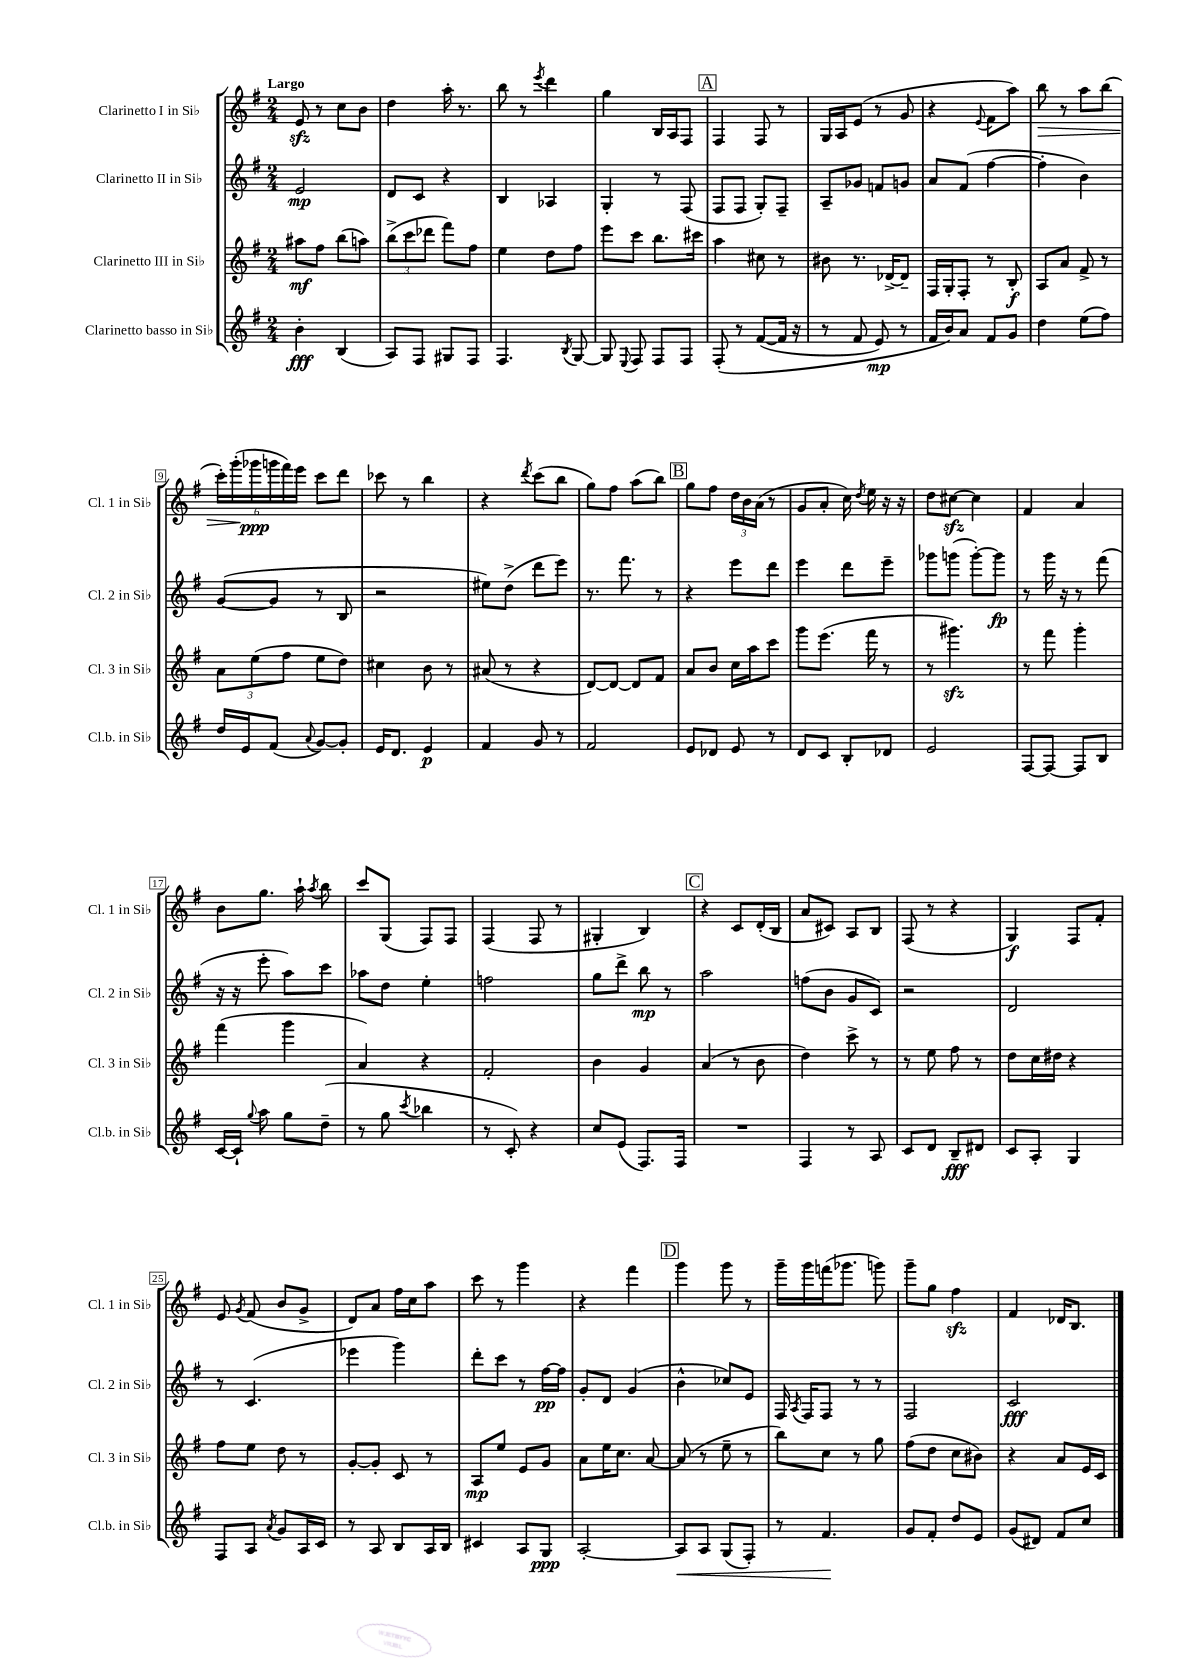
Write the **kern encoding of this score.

**kern	**dynam	**kern	**dynam	**kern	**dynam	**kern	**dynam
*part4	*part4	*part3	*part3	*part2	*part2	*part1	*part1
*staff4	*staff4	*staff3	*staff3	*staff2	*staff2	*staff1	*staff1
*I"Clarinetto basso in Si♭	*	*I"Clarinetto III in Si♭	*	*I"Clarinetto II in Si♭	*	*I"Clarinetto I in Si♭	*
*I'Cl.b. in Si♭	*	*I'Cl. 3 in Si♭	*	*I'Cl. 2 in Si♭	*	*I'Cl. 1 in Si♭	*
*clefG2	*	*clefG2	*	*clefG2	*	*clefG2	*
*k[f#]	*	*k[f#]	*	*k[f#]	*	*k[f#]	*
*M2/4	*	*M2/4	*	*M2/4	*	*M2/4	*
=1	=1	=1	=1	=1	=1	=1	=1
!	!	!	!	!	!	!LO:TX:a:B:t=Largo	!
4b'\	fff	8aa#X\L	mf	2e/	mp	8ezz/	.
.	.	8ff#\J	.	.	.	8r	.
(4B/	.	(8bb\L	.	.	.	8cc\L	.
.	.	8aan\J)	.	.	.	8b\J	.
=2	=2	=2	=2	=2	=2	=2	=2
8A/L)	.	(12bb^\L	.	8d/L	.	4dd\	.
.	.	12ccc\	.	.	.	.	.
8F#/J	.	.	.	8c/J	.	.	.
.	.	12ddd-X\J	.	.	.	.	.
8G#X/L	.	8fff#\L)	.	4r	.	16aa'\	.
.	.	.	.	.	.	8.r	.
8F#/J	.	8ff#\J	.	.	.	.	.
=3	=3	=3	=3	=3	=3	=3	=3
4.F#/	.	4ee\	.	4B/	.	8bb\	.
.	.	.	.	.	.	8r	.
.	.	.	.	.	.	8qeee/	.
.	.	8dd\L	.	4A-X/	.	4ddd\	.
8qB/	.	.	.	.	.	.	.
[8G/	.	8ff#\J	.	.	.	.	.
=4	=4	=4	=4	=4	=4	=4	=4
8G/]	.	8eee\L	.	4G'/	.	4gg\	.
8qqE/	.	.	.	.	.	.	.
8F#/	.	8ccc\J	.	.	.	.	.
8F#/L	.	8.bb\L	.	8r	.	16B/LL	.
.	.	.	.	.	.	16A/J	.
8F#/J	.	.	.	(8F#/	.	8F#/J	.
.	.	16ccc#X\Jk	.	.	.	.	.
!!LO:REH:place=s1:t=A
=5	=5	=5	=5	=5	=5	=5	=5
(8F#'/	.	4aa\	.	8F#/L	.	4F#/	.
8r	.	.	.	8F#/J	.	.	.
([8f#/L	.	8cc#X\	.	8G'/L)	.	8F#/	.
16f#/Jk]	.	8r	.	8F#~/J	.	8r	.
16r	.	.	.	.	.	.	.
=6	=6	=6	=6	=6	=6	=6	=6
8r	.	8b#X\	.	8A~/L	.	16G/LL	.
.	.	.	.	.	.	16A/J	.
8f#/	.	8.r	.	8g-X/J	.	(8e/J	.
8e/)	mp	.	.	8fn/L	.	8r	.
.	.	[16d-X^/KL	.	.	.	.	.
8r	.	8d-~/J]	.	8gn/J	.	8g/	.
=7	=7	=7	=7	=7	=7	=7	=7
16f#/LL	.	16F#/LL	.	8a/L	.	4r	.
16b/J)	.	16G'/J	.	.	.	.	.
8a/J	.	8F#'/J	.	(8f#/J	.	.	.
.	.	.	.	.	.	8qqe/	.
8f#/L	.	8r	.	[4ff#\	.	8f#\L	.
8g/J	.	8B'/	f	.	.	8aa\J)	.
=8	=8	=8	=8	=8	=8	=8	=8
!	!	!	!	!	!	!	!LO:HP:b
4dd\	.	8A/L	.	4ff#'\]	.	8bb\	>
.	.	8a/J	.	.	.	8r	.
(8ee\L	.	8f#^/	.	4b\)	.	8aa\L	.
8ff#\J)	.	8r	.	.	.	(8bb\J	.
!!LO:LB:g=z
=9	=9	=9	=9	=9	=9	=9	=9
16dd/LL	.	12a\L	.	([8g/L	.	24ccc'\LL)	.
.	.	.	.	.	.	(24ggg'\	.
16e/J	.	.	.	.	.	.	.
.	.	(12ee\	.	.	.	24ggg-X\	] ppp
(8f#/J	.	.	.	8g/J]	.	24gggn\	.
.	.	12ff#\J	.	.	.	24fff#\)	.
.	.	.	.	.	.	24eee\JJ	.
8qqa/	.	.	.	.	.	.	.
[8g/L)	.	8ee\L	.	8r	.	8ccc\L	.
8g'/J]	.	8dd\J)	.	8B/	.	8ddd\J	.
=10	=10	=10	=10	=10	=10	=10	=10
16e/KL	.	4cc#X\	.	2r	.	8ccc-X\	.
8.d/J	.	.	.	.	.	.	.
.	.	.	.	.	.	8r	.
4e/	p	8b\	.	.	.	4bb\	.
.	.	8r	.	.	.	.	.
=11	=11	=11	=11	=11	=11	=11	=11
4f#/	.	(8a#X/	.	8ee#X\L)	.	4r	.
.	.	8r	.	(8dd^\J	.	.	.
.	.	.	.	.	.	8qddd/	.
8g/	.	4r	.	8ddd\L	.	(8ccc\L	.
8r	.	.	.	8eee\J)	.	8bb\J	.
=12	=12	=12	=12	=12	=12	=12	=12
2f#/	.	[8d/L)	.	8.r	.	8gg\L)	.
.	.	8d/J_	.	.	.	8ff#\J	.
.	.	.	.	8.fff#\	.	.	.
.	.	8d/L]	.	.	.	(8aa\L	.
.	.	8f#/J	.	8r	.	8bb\J)	.
!!LO:REH:place=s1:t=B
=13	=13	=13	=13	=13	=13	=13	=13
8e/L	.	8a/L	.	4r	.	8gg\L	.
8d-X/J	.	8b/J	.	.	.	8ff#\J	.
8e/	.	16cc\LL	.	8eee\L	.	24dd\LL	.
.	.	.	.	.	.	24b\	.
.	.	16aa\J	.	.	.	.	.
.	.	.	.	.	.	(24a\JJ	.
8r	.	8ccc\J	.	8ddd\J	.	8r	.
=14	=14	=14	=14	=14	=14	=14	=14
8d/L	.	8ggg\L	.	4eee\	.	8g/L	.
8c/J	.	(8.eee\J	.	.	.	8a'/J	.
8B'/L	.	.	.	8ddd\L	.	16cc\)	.
.	.	.	.	.	.	8qdd/	.
.	.	16fff#\	.	.	.	16ee\	.
8d-X/J	.	8r	.	8eee~\J	.	16r	.
.	.	.	.	.	.	16r	.
=15	=15	=15	=15	=15	=15	=15	=15
2e/	.	8r	.	8ggg-X\L	.	8dd\L	.
.	.	4.ggg#Xzz\)	.	(8gggn\J	.	[8cc#Xzz\J	.
.	.	.	.	[8ggg'\L)	.	4cc#\]	.
.	.	.	.	8ggg\J]	fp	.	.
=16	=16	=16	=16	=16	=16	=16	=16
[8F#/L	.	8r	.	8r	.	4f#/	.
8F#/J_	.	8fff#\	.	16ggg\	.	.	.
.	.	.	.	16r	.	.	.
8F#/L]	.	4ggg'\	.	8r	.	4a/	.
8B/J	.	.	.	(8fff#\	.	.	.
!!LO:LB:g=z
=17	=17	=17	=17	=17	=17	=17	=17
[16c/LL	.	(4fff#\	.	16r	.	8b\L	.
16c`/JJ]	.	.	.	16r	.	.	.
8qqgg/	.	.	.	.	.	.	.
8aa\	.	.	.	8eee'\	.	8.gg\J	.
8gg\L	.	4ggg\	.	8aa\L)	.	.	.
.	.	.	.	.	.	16aa`\	.
.	.	.	.	.	.	8qaa/	.
(8dd~\J	.	.	.	8ccc\J	.	8bb\	.
=18	=18	=18	=18	=18	=18	=18	=18
8r	.	4a/)	.	8aa-X\L	.	8ccc/L	.
8gg\	.	.	.	8dd\J	.	(8G/J	.
8qccc/	.	.	.	.	.	.	.
4bb-X\	.	4r	.	4ee'\	.	8F#/L)	.
.	.	.	.	.	.	8F#/J	.
=19	=19	=19	=19	=19	=19	=19	=19
8r	.	2f#'/	.	2ffn\	.	(4F#/	.
8c'/)	.	.	.	.	.	.	.
4r	.	.	.	.	.	8F#/	.
.	.	.	.	.	.	8r	.
=20	=20	=20	=20	=20	=20	=20	=20
8cc/L	.	4b\	.	8gg\L	.	4G#X'/	.
(8e/J	.	.	.	8ddd^\J	.	.	.
8.F#/L)	.	4g/	.	8bb\	mp	4B/)	.
.	.	.	.	8r	.	.	.
16F#/Jk	.	.	.	.	.	.	.
!!LO:REH:place=s1:t=C
=21	=21	=21	=21	=21	=21	=21	=21
2r	.	(4a/	.	2aa\	.	4r	.
.	.	8r	.	.	.	8c/L	.
.	.	8b\	.	.	.	(16d'/L	.
.	.	.	.	.	.	16B/JJ	.
=22	=22	=22	=22	=22	=22	=22	=22
4F#/	.	4dd\)	.	(8ffn\L	.	8a/L	.
.	.	.	.	8b\J	.	8c#X/J)	.
8r	.	8ccc^\	.	8g/L	.	8A/L	.
8A/	.	8r	.	8c/J)	.	8B/J	.
=23	=23	=23	=23	=23	=23	=23	=23
8c/L	.	8r	.	2r	.	(8F#/	.
8d/J	.	8ee\	.	.	.	8r	.
8B~/L	fff	8ff#\	.	.	.	4r	.
8d#X/J	.	8r	.	.	.	.	.
=24	=24	=24	=24	=24	=24	=24	=24
8c/L	.	8dd\L	.	2d/	.	4G/)	f
8A'/J	.	16cc\L	.	.	.	.	.
.	.	16dd#X\JJ	.	.	.	.	.
4G/	.	4r	.	.	.	8F#/L	.
.	.	.	.	.	.	8f#'/J	.
!!LO:LB:g=z
=25	=25	=25	=25	=25	=25	=25	=25
8F#/L	.	8ff#\L	.	8r	.	8e/	.
.	.	.	.	.	.	8qg/	.
8A/J	.	8ee\J	.	(4.c/	.	(8f#/	.
8qa/	.	.	.	.	.	.	.
8g/L	.	8dd\	.	.	.	8b/L	.
16A/L	.	8r	.	.	.	8g^/J	.
16c/JJ	.	.	.	.	.	.	.
=26	=26	=26	=26	=26	=26	=26	=26
8r	.	[8g'/L	.	4eee-X\	.	8d/L)	.
8A/	.	8g'/J]	.	.	.	8a/J	.
8B/L	.	8c/	.	4ggg\)	.	16ff#\LL	.
.	.	.	.	.	.	16cc\J	.
16A/L	.	8r	.	.	.	8aa\J	.
16B/JJ	.	.	.	.	.	.	.
=27	=27	=27	=27	=27	=27	=27	=27
4c#X/	.	8A/L	mp	8ddd'\L	.	8ccc\	.
.	.	8ee/J	.	8ccc\J	.	8r	.
8A/L	.	8e/L	.	8r	.	4ggg\	.
8G/J	ppp	8g/J	.	[16ff#\LL	pp	.	.
.	.	.	.	16ff#\JJ]	.	.	.
=28	=28	=28	=28	=28	=28	=28	=28
[2A'/	.	8a\L	.	8g'/L	.	4r	.
.	.	16ee\K	.	8d/J	.	.	.
.	.	8.cc\J	.	.	.	.	.
.	.	.	.	(4g/	.	4fff#\	.
.	.	[8a/	.	.	.	.	.
!!LO:REH:place=s1:t=D
=29	=29	=29	=29	=29	=29	=29	=29
!	!LO:HP:b	!	!	!	!	!	!
8A/L]	<	(8a/]	.	4b^^\	.	4ggg\	.
8A/J	.	8r	.	.	.	.	.
(8G/L	.	8ee~\	.	8cc-X/L)	.	8ggg\	.
8F#'/J)	.	8r	.	8e/J	.	8r	.
=30	=30	=30	=30	=30	=30	=30	=30
8r	.	8bb\L)	.	16F#/	.	16ggg~\LL	.
.	.	.	.	8qA/	.	.	.
.	.	.	.	16F#/KL	.	16ggg\	.
4.f#/	.	8cc\J	.	8F#/J	.	(16fffn\J	.
.	.	.	.	.	.	8.ggg-X\J	.
.	.	8r	.	8r	.	.	.
.	.	8gg\	.	8r	.	8gggn\)	.
.	[	.	.	.	.	.	.
=31	=31	=31	=31	=31	=31	=31	=31
8g/L	.	(8ff#\L	.	2F#/	.	8ggg~\L	.
8f#'/J	.	8dd\J	.	.	.	8gg\J	.
8dd/L	.	8cc\L	.	.	.	4ff#zz\	.
8e/J	.	8b#X\J)	.	.	.	.	.
=32	=32	=32	=32	=32	=32	=32	=32
(8g/L	.	4r	.	2c/	fff	4f#/	.
8d#X/J)	.	.	.	.	.	.	.
8f#/L	.	8a/L	.	.	.	16d-X/KL	.
.	.	.	.	.	.	8.B/J	.
8cc/J	.	16e/L	.	.	.	.	.
.	.	16c/JJ	.	.	.	.	.
==	==	==	==	==	==	==	==
*-	*-	*-	*-	*-	*-	*-	*-
